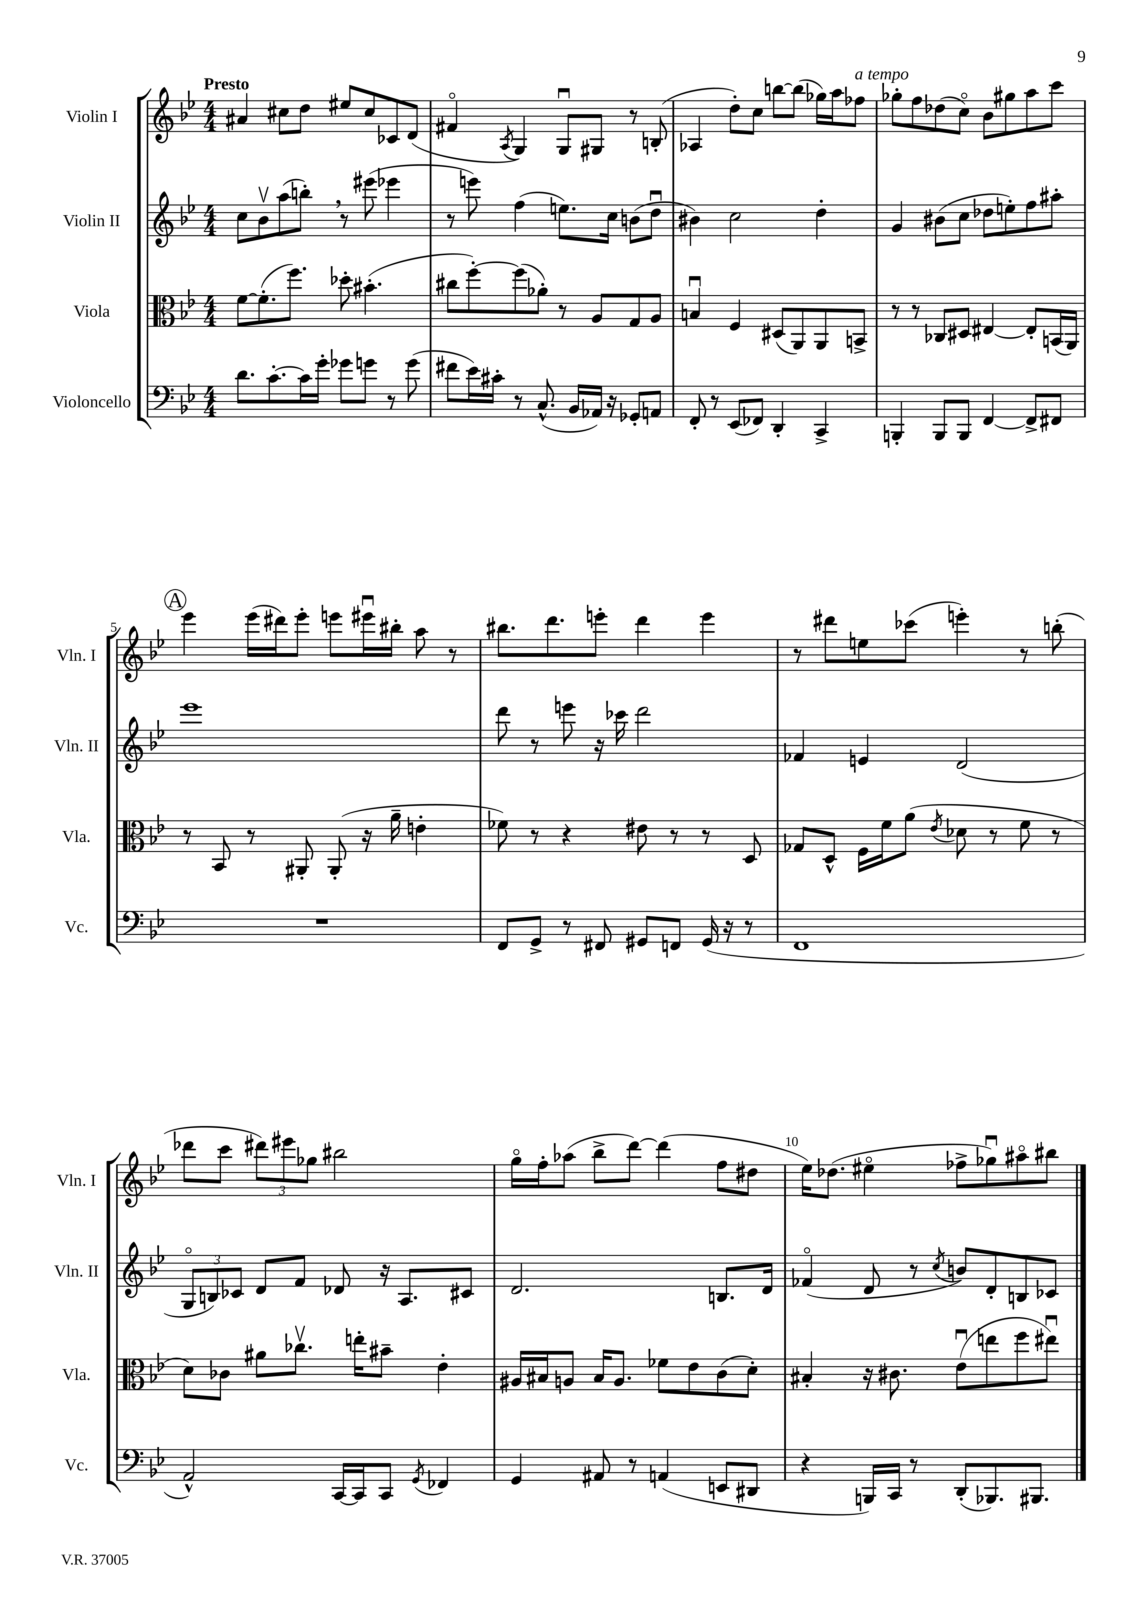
<<
\new StaffGroup <<
\new Staff = "s0" \with { instrumentName = "Violin I" shortInstrumentName = "Vln. I" } {
    \clef treble \key bes \major \numericTimeSignature \time 4/4 \tempo "Presto"
    ais'4 cis''8 d''8 eis''8 cis''8 ces'8 d'8( |
    fis'4\flageolet \acciaccatura { a8 } g4) g8\downbow gis8 r8 b8-.( |
    aes4 d''8-.) c''8 b''8~ b''8( ges''16) a''16 fes''8^\markup { \italic "a tempo" } |
    ges''8-. f''8 des''8( c''8\flageolet) bes'8 gis''8 a''8 c'''8 |
    \mark \markup { \circle "A" } ees'''4 ees'''16( dis'''16) ees'''8-. e'''8 eis'''16\downbow bis''16-. a''8 r8 |
    bis''8. d'''8. e'''8-. d'''4 e'''4 |
    r8 dis'''8 e''8 ces'''8( e'''4-.) r8 b''8-.( |
    des'''8 c'''8 \tuplet 3/2 { dis'''8) eis'''8 ges''8 } bis''2 |
    g''16\flageolet f''16-. aes''8( bes''8-> d'''8~) d'''4( f''8 dis''8 |
    ees''16) des''8.( eis''4\flageolet fes''8-> ges''8\downbow) ais''8\flageolet bis''8 \bar "|." |
}
\new Staff = "s1" \with { instrumentName = "Violin II" shortInstrumentName = "Vln. II" } {
    \clef treble \key bes \major \numericTimeSignature \time 4/4
    c''8 bes'8\upbow a''8( b''8-.) \breathe r8 eis'''8( ees'''4 |
    r8 e'''8) f''4( e''8.) c''16 b'8( d''8\downbow |
    bis'4) c''2 d''4-. |
    g'4 bis'8( c''8 des''8 e''8-.) f''8 ais''8-. |
    \mark \markup { \circle "A" } ees'''1 |
    d'''8 r8 e'''8 r16 ces'''16 d'''2 |
    fes'4 e'4 d'2( |
    \tuplet 3/2 { g8\flageolet b8) ces'8 } d'8 f'8 des'8 r16 a8. cis'8 |
    d'2. b8. d'16 |
    fes'4\flageolet( d'8 r8 \acciaccatura { c''8 } b'8) d'8-. b8 ces'8 \bar "|." |
}
\new Staff = "s2" \with { instrumentName = "Viola" shortInstrumentName = "Vla." } {
    \clef alto \key bes \major \numericTimeSignature \time 4/4
    f'8~ f'8.-.( f''8.) des''8-. bis'4.-.( |
    cis''8 f''8~-.) f''8( aes'8-.) r8 a8 g8 a8 |
    b4\downbow f4 dis8( a,8) a,8 b,8-> |
    r8 r8 ces8 dis8 eis4~ eis8-. b,16( a,16) |
    \mark \markup { \circle "A" } r8 bes,8 r8 ais,8-. ais,8-.( r16 a'16-- e'4-. |
    fes'8) r8 r4 eis'8 r8 r8 d8 |
    ges8 d8-^ f16 f'16 a'8( \acciaccatura { ees'8 } des'8 r8 f'8 r8 |
    d'8) ces'8 ais'8 ces''8.\upbow e''16-. bis'8-- ees'4-. |
    ais16 bis16 a8 bis16 a8. fes'8 ees'8 c'8( d'8-.) |
    bis4-. r16 cis'8. ees'8\downbow( e''8 f''8 eis''8\downbow) \bar "|." |
}
\new Staff = "s3" \with { instrumentName = "Violoncello" shortInstrumentName = "Vc." } {
    \clef bass \key bes \major \numericTimeSignature \time 4/4
    d'8. c'8.~-. c'16 g'16-. ges'8 g'8 r8 g'8( |
    fis'8 ees'16) cis'16-. r8 c8.-^( bes,16 aes,16) r16 ges,8-. a,8 |
    f,8-. r8 ees,8( fes,8) d,4-. c,4-> |
    b,,4-. b,,8 b,,8 f,4~ f,8-> fis,8 |
    \mark \markup { \circle "A" } R1 |
    f,8 g,8-> r8 fis,8 gis,8 f,8 gis,16( r16 r8 |
    f,1 |
    a,2-^) c,16~ c,16 c,8 \acciaccatura { g,8 } fes,4 |
    g,4 ais,8 r8 a,4( e,8 dis,8 |
    r4 b,,16) c,16 r8 d,8-.( bes,,8.) bis,,8. \bar "|." |
}
>>
>>
\layout { \context { \Score \override BarNumber.break-visibility = ##(#f #t #t) barNumberVisibility = #(every-nth-bar-number-visible 5) } }
